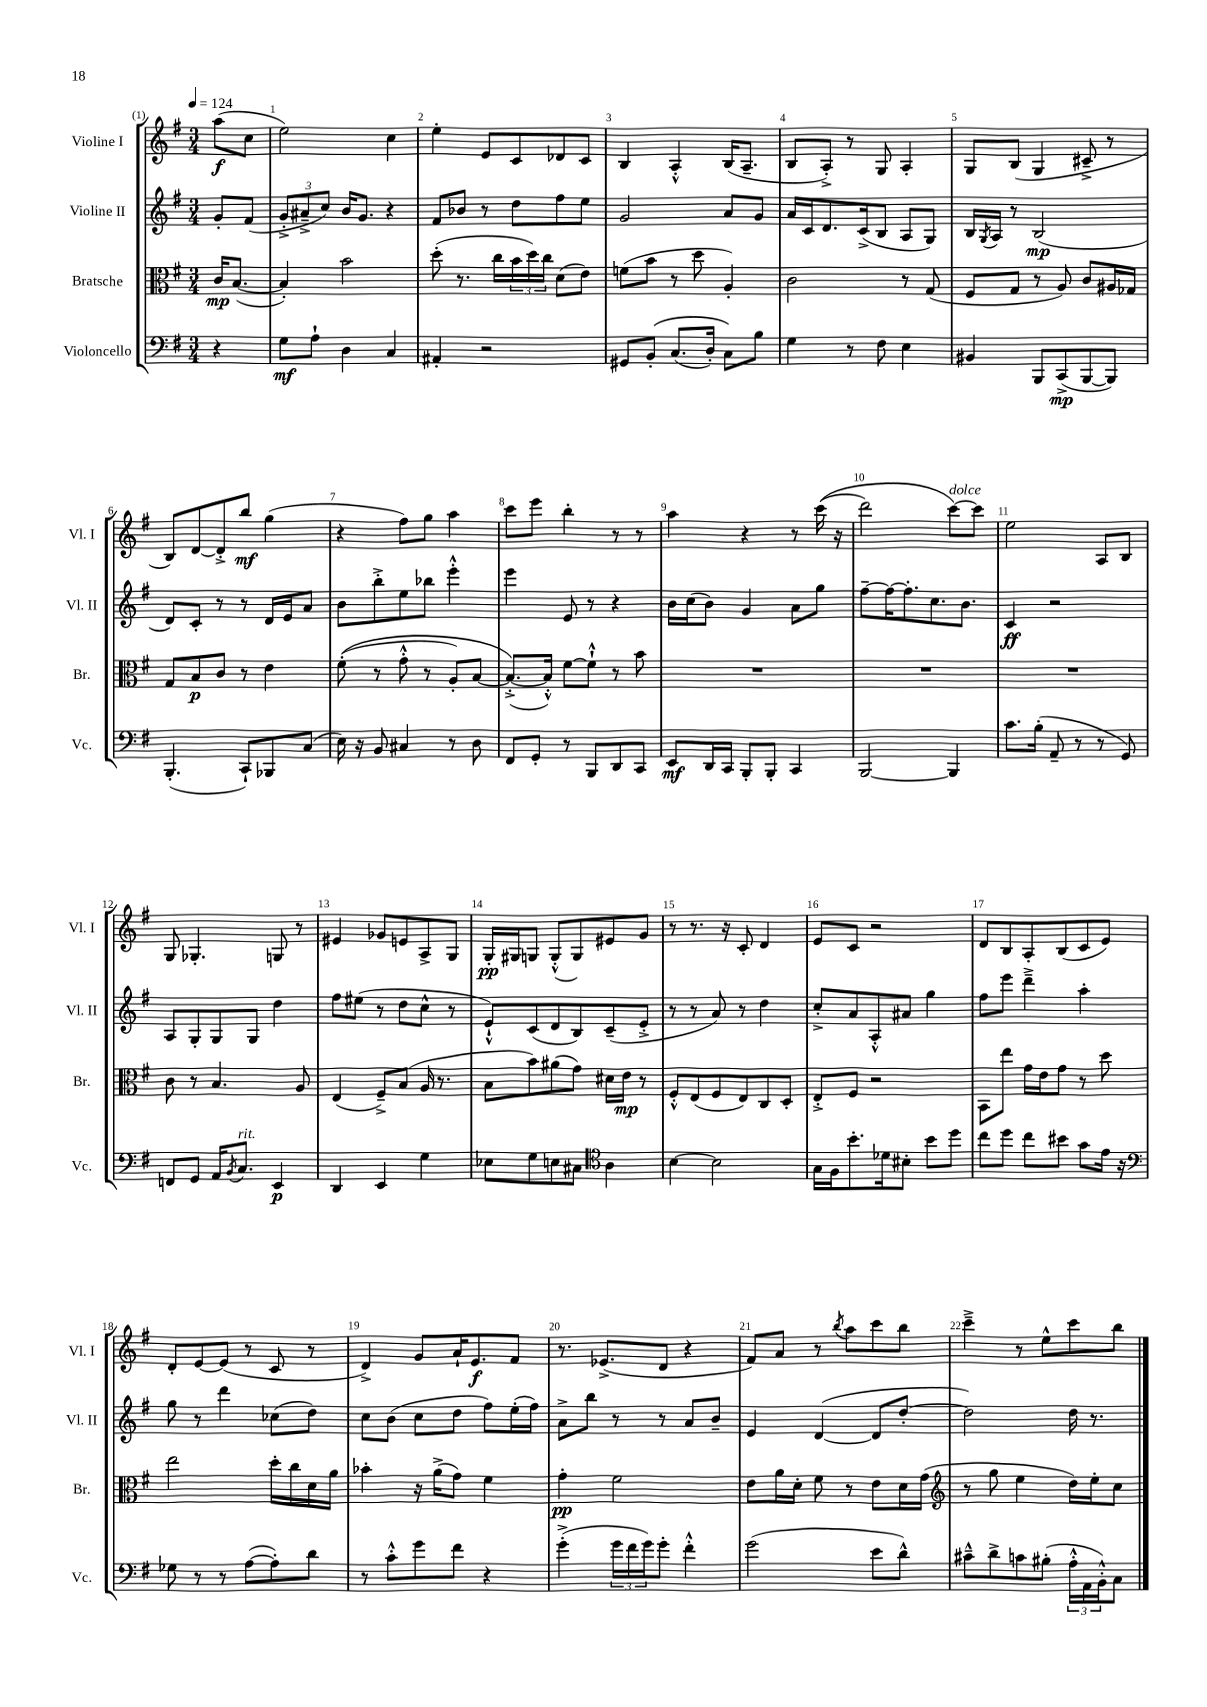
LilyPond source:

<<
\new StaffGroup <<
\new Staff = "s0" \with { instrumentName = "Violine I" shortInstrumentName = "Vl. I" } {
    \clef treble \key g \major \numericTimeSignature \time 3/4 \partial 4 \tempo 4 = 124
    a''8\f( c''8 |
    e''2) c''4 |
    e''4-. e'8 c'8 des'8 c'8 |
    b4 a4-.-^ b16( a8.-- |
    b8 a8-.->) r8 g8 a4-. |
    g8 b8( g4 cis'8---> r8 |
    b8) d'8~ d'8-.-> b''8\mf g''4( |
    r4 fis''8) g''8 a''4 |
    c'''8 e'''8 b''4-. r8 r8 |
    a''4 r4 r8 c'''16(\( r16 |
    d'''2) c'''8~^\markup { \italic "dolce" }\) c'''8 |
    e''2 a8 b8 |
    g8 ges4.-. g8 r8 |
    eis'4 ges'8 e'8 a8-> g8 |
    g16-.\pp gis16 g8 g8-.-^( g8) eis'8 g'8 |
    r8 r8. r16 c'8-. d'4 |
    e'8 c'8 r2 |
    d'8 b8 a8-. b8( c'8 e'8) |
    d'8-. e'8~ e'8( r8 c'8 r8 |
    d'4->) g'8 a'16-! e'8.\f fis'8 |
    r8. ees'8.->( d'8 r4 |
    fis'8) a'8 r8 \acciaccatura { b''8 } a''8 c'''8 b''8 |
    c'''4---> r8 e''8-^ c'''8 b''8 \bar "|." |
}
\new Staff = "s1" \with { instrumentName = "Violine II" shortInstrumentName = "Vl. II" } {
    \clef treble \key g \major \numericTimeSignature \time 3/4 \partial 4
    g'8-. fis'8( |
    \tuplet 3/2 { g'8-.-> ais'8---> c''8) } b'16 g'8. r4 |
    fis'8 bes'8 r8 d''8 fis''8 e''8 |
    g'2 a'8 g'8 |
    a'16 c'16 d'8. c'16->( b8 a8 g8) |
    b16 \acciaccatura { g8 } a16 r8 b2\mp( |
    d'8) c'8-. r8 r8 d'16 e'16 a'8 |
    b'8 b''8-.-> e''8 bes''8 e'''4-.-^ |
    e'''4 e'8 r8 r4 |
    b'16 c''16( b'8) g'4 a'8 g''8 |
    fis''8~-- fis''16~ fis''8.-. c''8. b'8. |
    c'4\ff r2 |
    a8 g8-. g8 g8 d''4 |
    fis''8 eis''8( r8 d''8 c''8-^ r8 |
    e'8-!-^) c'8( d'8 b8) c'8--( e'8-.-> |
    r8 r8 a'8) r8 d''4 |
    c''8-.-> a'8 a8-.-^ ais'8 g''4 |
    fis''8 e'''8 d'''4---> a''4-. |
    g''8 r8 d'''4 ces''8( d''8) |
    c''8 b'8( c''8 d''8 fis''8) e''16-.( fis''16) |
    a'8-> b''8 r8 r8 a'8 b'8-- |
    e'4 d'4~( d'8 d''8~-. |
    d''2) d''16 r8. \bar "|." |
}
\new Staff = "s2" \with { instrumentName = "Bratsche" shortInstrumentName = "Br." } {
    \clef alto \key g \major \numericTimeSignature \time 3/4 \partial 4
    c'16\mp b8.~( |
    b4-.) b'2 |
    d''8-.( r8. c''16 \tuplet 3/2 { b'16 d''16) c''16 } d'8( e'8) |
    f'8( b'8 r8 d''8 a4-.) |
    c'2 r8 g8( |
    fis8 g8 r8 a8) c'8 ais16 ges16 |
    g8 b8\p c'8 r8 e'4 |
    fis'8-.(\( r8 g'8-.-^ r8 a8-.) b8~ |
    b8.~-.->(\) b16-.-^) fis'8~ fis'8-!-^ r8 b'8 |
    R2. |
    R2. |
    R2. |
    c'8 r8 b4. a8 |
    e4( fis8--->) b8( a16 r8. |
    b8 b'8) ais'8( g'8) dis'16 e'16\mp r8 |
    fis8-.-^ e8( fis8 e8) c8 d8-. |
    e8-.-> fis8 r2 |
    b,8 e''8 g'16 e'16 g'8 r8 d''8 |
    e''2 d''16-. c''16 d'16 a'16 |
    bes'4-. r16 a'16->( g'8) fis'4 |
    g'4-.\pp fis'2 |
    e'8 a'16 d'16-. fis'8 r8 e'8 d'16 g'16( |
    \clef treble r8 g''8 e''4 d''16) e''16-. c''8 \bar "|." |
}
\new Staff = "s3" \with { instrumentName = "Violoncello" shortInstrumentName = "Vc." } {
    \clef bass \key g \major \numericTimeSignature \time 3/4 \partial 4
    r4 |
    g8\mf a8-! d4 c4 |
    ais,4-. r2 |
    gis,8 b,8-.\( c8.( d16-.) c8\) b8 |
    g4 r8 fis8 e4 |
    bis,4 b,,8 c,8->\mp( b,,8~ b,,8) |
    b,,4.-.( c,8-!) bes,,8 c8( |
    e16) r16 b,8 cis4 r8 d8 |
    fis,8 g,8-. r8 b,,8 d,8 c,8 |
    e,8\mf d,16 c,16 b,,8-. b,,8-. c,4 |
    b,,2~ b,,4 |
    c'8. b16-.( a,8-- r8 r8 g,8) |
    f,8 g,8 a,16 \acciaccatura { b,8 } c8.^\markup { \italic "rit." } e,4\p |
    d,4 e,4 g4 |
    ees8 g8 e8 cis8 \clef tenor a4 |
    b4~ b2 |
    g16 fis16 b'8.-. des'16 bis8-. b'8 d''8 |
    c''8 d''8 c''8 bis'8 g'8 e'16 r16 |
    \clef bass ges8 r8 r8 a8~( a8-.) d'8 |
    r8 c'8-.-^ g'8 fis'8 r4 |
    g'4-.->( \tuplet 3/2 { g'16 fis'16 g'16) } g'8-. fis'4-.-^ |
    g'2( e'8 d'8-^) |
    cis'8---^ d'8-> c'8 bis8-.( \tuplet 3/2 { a16-.-^ a,16 b,16-.-^) } c8 \bar "|." |
}
>>
>>
\layout { \context { \Score \override BarNumber.break-visibility = ##(#f #t #t) barNumberVisibility = #all-bar-numbers-visible } }
